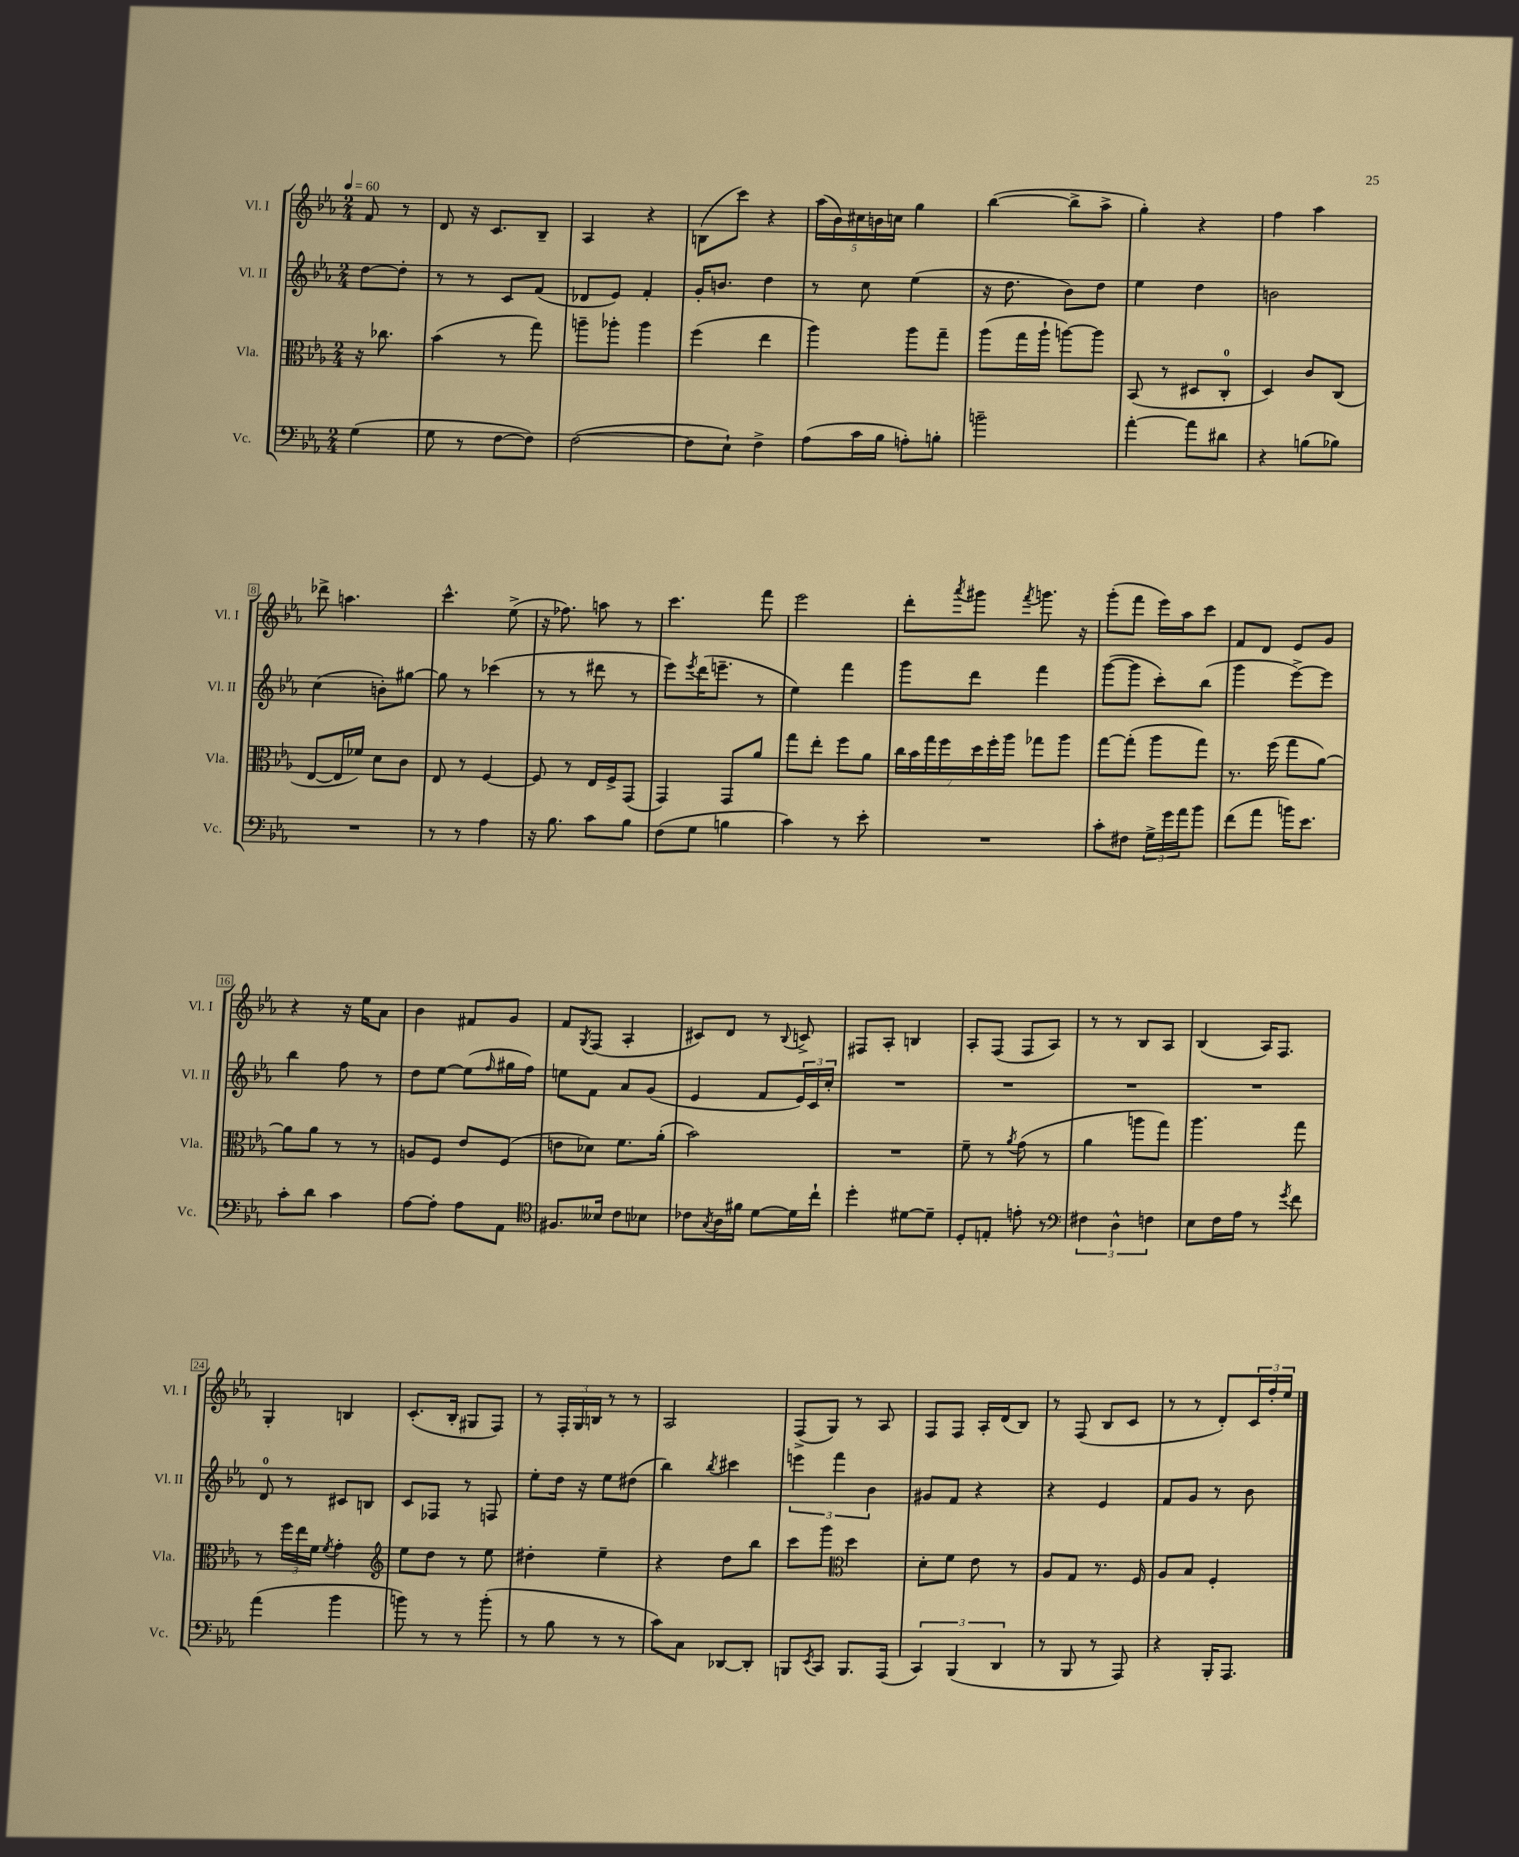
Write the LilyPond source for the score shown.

<<
\new StaffGroup <<
\new Staff = "s0" \with { instrumentName = "Vl. I" shortInstrumentName = "Vl. I" } {
    \clef treble \key ees \major \numericTimeSignature \time 2/4 \partial 4 \tempo 4 = 60
    f'8 r8 |
    d'8 r16 c'8. bes8-- |
    aes4 r4 |
    b8( c'''8) r4 |
    \tuplet 5/4 { aes''16( bes'16) cis''16 b'16 c''16 } g''4 |
    bes''4~( bes''8-> aes''8-> |
    g''4-.) r4 |
    f''4 aes''4 |
    des'''8-> a''4. |
    c'''4.-^ ees''8->( |
    r16 fes''8.) a''8 r8 |
    c'''4. f'''8 |
    ees'''2 |
    d'''8-. \acciaccatura { aes'''8 } gis'''8 \acciaccatura { f'''8 } g'''8. r16 |
    g'''8-.( f'''8 ees'''16) aes''16 c'''8 |
    f'8 d'8 ees'8 g'8 |
    r4 r16 ees''16 aes'8 |
    bes'4 fis'8 g'8 |
    f'8 \acciaccatura { g8 } f8( aes4-. |
    cis'8) d'8 r8 \appoggiatura { bes8 } c'8-> |
    fis8 aes8-. b4 |
    aes8-. f8( f8 aes8) |
    r8 r8 bes8 aes8 |
    bes4( aes16) f8. |
    g4-. b4 |
    c'8.-.( bes16-. gis8 f8) |
    r8 \tuplet 3/2 { f16-. g16 b16 } r8 r8 |
    aes2 |
    f8->( g8) r8 aes8 |
    f8 f8 aes16-. d'16( bes8) |
    r8 f8( bes8 c'8 |
    r8 r8 d'8-.) \tuplet 3/2 { c'16 f''16-. ees''16 } \bar "|." |
}
\new Staff = "s1" \with { instrumentName = "Vl. II" shortInstrumentName = "Vl. II" } {
    \clef treble \key ees \major \numericTimeSignature \time 2/4 \partial 4
    d''8~ d''8-. |
    r8 r8 c'8 f'8( |
    des'8 ees'8) f'4-. |
    g'16-. b'8. d''4 |
    r8 c''8 ees''4( |
    r16 d''8. bes'8) d''8 |
    ees''4 d''4 |
    b'2 |
    c''4( b'8-.) gis''8~ |
    gis''8 r8 ces'''4( |
    r8 r8 dis'''8 r8 |
    ees'''8) \acciaccatura { ees'''8 } d'''16( e'''8.-- r8 |
    ees''4) f'''4 |
    g'''8 d'''8 f'''4 |
    g'''8~( g'''8 c'''8-.) bes''8( |
    g'''4 ees'''8~->) ees'''8 |
    bes''4 f''8 r8 |
    d''8 ees''8~ ees''8( \grace { f''16 } gis''16 f''16) |
    e''8 f'8 aes'8 g'8( |
    ees'4 f'8 \tuplet 3/2 { ees'16) c'16 c''16-. } |
    R2 |
    R2 |
    R2 |
    R2 |
    d'8-0 r8 cis'8 b8 |
    c'8 fes8 r8 f8 |
    ees''8-. d''16 r16 ees''8 dis''8( |
    bes''4) \acciaccatura { bes''8 } cis'''4 |
    \tuplet 3/2 { e'''4 f'''4 bes'4 } |
    gis'8 f'8 r4 |
    r4 ees'4 |
    f'8 g'8 r8 bes'8 \bar "|." |
}
\new Staff = "s2" \with { instrumentName = "Vla." shortInstrumentName = "Vla." } {
    \clef alto \key ees \major \numericTimeSignature \time 2/4 \partial 4
    r16 ces''8. |
    bes'4( r8 g''8) |
    a''8-- aes''8-. aes''4 |
    f''4( ees''4 |
    aes''4) aes''8 g''8-- |
    aes''8( g''16 aes''16-! a''8~) a''8 |
    bes,8( r8 dis8 c8-0-. |
    d4) c'8 c8( |
    ees8~ ees16 fes'16) d'8 c'8 |
    ees8 r8 f4~ |
    f8 r8 ees16 f16-> g,8( |
    g,4) g,8 aes'8 |
    g''8 ees''8-. f''8 aes'8 |
    \tuplet 7/4 { c''16 bes'16 g''16 f''16 d''16 f''16-. aes''16 } ges''8 aes''8 |
    g''8~ g''8-.( aes''8 g''8) |
    r8. f''16( g''8 aes'8~) |
    aes'8 aes'8 r8 r8 |
    a8 f8 ees'8 f8( |
    e'8 des'8) f'8. aes'16-.( |
    bes'2) |
    R2 |
    f'8-- r8 \acciaccatura { aes'8 } g'8( r8 |
    aes'4 a''8 g''8) |
    aes''4. g''8 |
    r8 \tuplet 3/2 { f''16 ees''16 f'16 } \acciaccatura { f'8 } g'4-. |
    \clef treble ees''8 d''8 r8 ees''8 |
    dis''4-. ees''4-- |
    r4 d''8 bes''8 |
    c'''8 g'''8 \clef alto d''4 |
    d'8-. f'8 ees'8 r8 |
    aes8 g8 r8. f16 |
    aes8 bes8 f4-. \bar "|." |
}
\new Staff = "s3" \with { instrumentName = "Vc." shortInstrumentName = "Vc." } {
    \clef bass \key ees \major \numericTimeSignature \time 2/4 \partial 4
    g4( |
    g8 r8 f8~ f8) |
    f2~( |
    f8 ees8-!) f4-> |
    aes8( c'16 bes16 a8-.) b8-. |
    b'2-- |
    aes'4~-. aes'8 dis'8 |
    r4 b8( bes8) |
    R2 |
    r8 r8 aes4 |
    r16 bes8. c'8 bes8 |
    f8( g8 b4 |
    c'4) r8 ees'8-. |
    R2 |
    c'8-. fis8 \tuplet 3/2 { g16-> g'16 aes'16 } bes'8 |
    f'8( aes'8 b'16) ees'8. |
    c'8-. d'8 c'4 |
    aes8~ aes8-. aes8 aes,8 |
    \clef tenor fis8. beses16 c'8 bes8 |
    ces'8 \acciaccatura { g8 } aes16 fis'16 d'8~ d'16 c''16-! |
    d''4-. dis'8~ dis'8-- |
    d8-. e8-. e'8-. r8 |
    \clef bass \tuplet 3/2 { fis4 d4-^ f4 } |
    ees8 f16 aes16 r8 \acciaccatura { g'8 } f'8 |
    aes'4( bes'4 |
    b'8) r8 r8 b'8-.( |
    r8 bes8 r8 r8 |
    c'8) c8 des,8~ des,8-. |
    b,,8 \acciaccatura { ees,8 } c,8 b,,8. aes,,16( |
    \tuplet 3/2 { c,4) bes,,4( d,4 } |
    r8 bes,,8 r8 aes,,8) |
    r4 bes,,16-. aes,,8. \bar "|." |
}
>>
>>
\layout { \context { \Score \override BarNumber.stencil = #(make-stencil-boxer 0.1 0.3 ly:text-interface::print) } }
